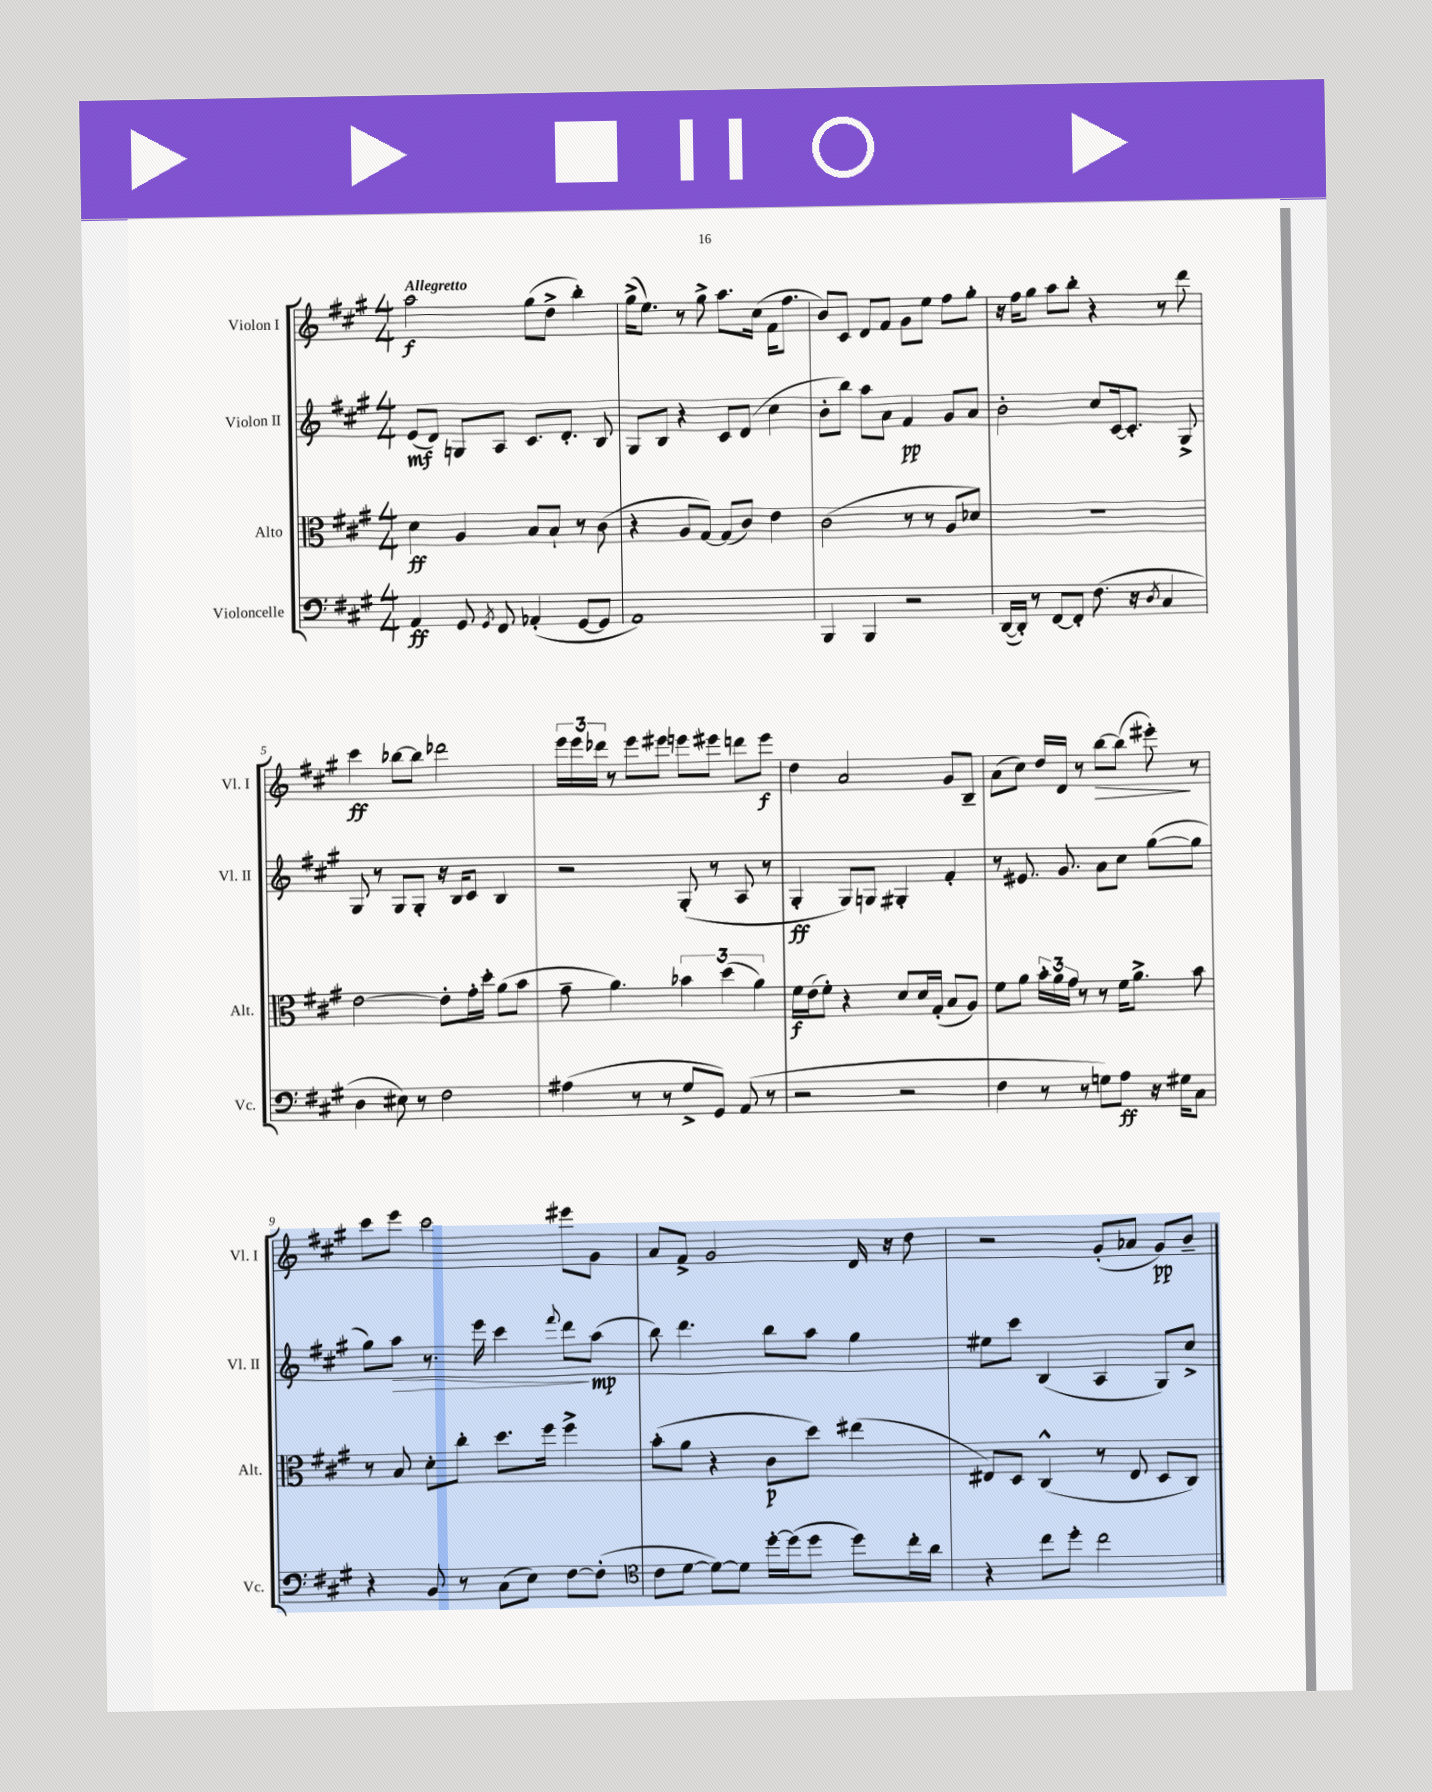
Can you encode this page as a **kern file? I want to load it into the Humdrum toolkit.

**kern	**dynam	**kern	**dynam	**kern	**dynam	**kern	**dynam
*part4	*part4	*part3	*part3	*part2	*part2	*part1	*part1
*staff4	*staff4	*staff3	*staff3	*staff2	*staff2	*staff1	*staff1
*I"Violoncelle	*	*I"Alto	*	*I"Violon II	*	*I"Violon I	*
*I'Vc.	*	*I'Alt.	*	*I'Vl. II	*	*I'Vl. I	*
*clefF4	*	*clefC3	*	*clefG2	*	*clefG2	*
*k[f#c#g#]	*	*k[f#c#g#]	*	*k[f#c#g#]	*	*k[f#c#g#]	*
*M4/4	*	*M4/4	*	*M4/4	*	*M4/4	*
=1	=1	=1	=1	=1	=1	=1	=1
!	!	!	!	!	!	!LO:TX:a:B:t=Allegretto	!
4AA/	ff	4d\	ff	(8e/L	mf	2aa\	f
.	.	.	.	8d/J)	.	.	.
8GG#/	.	4A/	.	8Gn/L	.	.	.
8qGG#/	.	.	.	.	.	.	.
8FF#/	.	.	.	8A/J	.	.	.
(4AA-X'/	.	8B/L	.	8.c#/L	.	(8gg#\L	.
.	.	8B`/J	.	.	.	8dd^\J	.
.	.	.	.	8.d'/J	.	.	.
[8GG#/L	.	8r	.	.	.	4bb'\)	.
8GG#/J]	.	(8c#\	.	8B/	.	.	.
=2	=2	=2	=2	=2	=2	=2	=2
1AA)	.	4r	.	8G#/L	.	(16gg#^\KL	.
.	.	.	.	.	.	8.ee\J)	.
.	.	.	.	8B/J	.	.	.
.	.	8A/L	.	4r	.	8r	.
.	.	[8G#/J)	.	.	.	8gg#^\	.
.	.	(8G#/L]	.	8c#/L	.	8.aa\L	.
.	.	8c#/J)	.	(8d/J	.	.	.
.	.	.	.	.	.	(16cc#\Jk	.
.	.	4e\	.	4cc#\	.	16f#\KL	.
.	.	.	.	.	.	8.ff#\J	.
=3	=3	=3	=3	=3	=3	=3	=3
4BBB/	.	(2c#\	.	8b'\L	.	8b/L)	.
.	.	.	.	8bb\J)	.	8c#/J	.
4BBB/	.	.	.	8aa\L	.	8d/L	.
.	.	.	.	8a\J	.	8f#/J	.
2r	.	8r	.	4f#/	pp	8g#\L	.
.	.	8r	.	.	.	8ee\J	.
.	.	8A/L	.	8g#/L	.	8ff#\L	.
.	.	8d-X/J)	.	8a/J	.	8gg#'\J	.
=4	=4	=4	=4	=4	=4	=4	=4
([16DD/LL	.	1r	.	2b'\	.	16r	.
16DD'/JJ])	.	.	.	.	.	16ff#\KL	.
8r	.	.	.	.	.	8gg#\J	.
[8FF#/L	.	.	.	.	.	8aa\L	.
8FF#'/J]	.	.	.	.	.	8bb'\J	.
(8.F#\	.	.	.	8cc#/L	.	4r	.
.	.	.	.	[16c#/k	.	.	.
16r	.	.	.	8.c#'/J]	.	.	.
8qD/	.	.	.	.	.	.	.
4C#/	.	.	.	.	.	8r	.
.	.	.	.	8G#^/	.	8ddd\	.
!!LO:LB:g=z
=5	=5	=5	=5	=5	=5	=5	=5
4D\	.	[2e\	.	8G#/	.	4ccc#\	ff
.	.	.	.	8r	.	.	.
8E#X\)	.	.	.	8G#/L	.	[8bb-X\L	.
8r	.	.	.	8G#'/J	.	8bb-\J]	.
2F#\	.	8e'\L]	.	16r	.	2ddd-X\	.
.	.	.	.	16B/KL	.	.	.
.	.	16g#'\L	.	8c#/J	.	.	.
.	.	16dd'\JJ	.	.	.	.	.
.	.	(8a\L	.	4B/	.	.	.
.	.	8b\J	.	.	.	.	.
=6	=6	=6	=6	=6	=6	=6	=6
(4A#X\	.	8g#~\	.	2r	.	24eee\LL	.
.	.	.	.	.	.	24eee\	.
.	.	.	.	.	.	24ddd-X\JJ	.
.	.	4.a\)	.	.	.	8r	.
8r	.	.	.	.	.	8eee\L	.
8r	.	.	.	.	.	8eee#X\J	.
8G#^/L	.	6b-X\	.	(8G#'/	.	8eeen\L	.
8GG#/J)	.	.	.	8r	.	8eee#X\J	.
.	.	(6dd\	.	.	.	.	.
(8AA/	.	.	.	8A/	.	8dddn\L	.
.	.	6a\)	.	.	.	.	.
8r	.	.	.	8r	.	8eee#\J	f
=7	=7	=7	=7	=7	=7	=7	=7
2r	.	16f#\LL	f	4G#'/	ff	4dd\	.
.	.	(16e\J	.	.	.	.	.
.	.	8f#'\J)	.	.	.	.	.
.	.	4r	.	8G#/L)	.	2a/	.
.	.	.	.	8Gn/J	.	.	.
2r	.	8d/L	.	4G#X'/	.	.	.
.	.	16d/L	.	.	.	.	.
.	.	(16G#'/JJ	.	.	.	.	.
.	.	8B/L	.	4f#'/	.	8g#/L	.
.	.	8A/J)	.	.	.	8B~/J	.
=8	=8	=8	=8	=8	=8	=8	=8
4F#\	.	8f#\L	.	8r	.	(8a\L	.
.	.	8a\J	.	8.e#X/	.	8cc#\J)	.
8r	.	24b'\LL	.	.	.	16dd/LL	.
.	.	24a\	.	.	.	.	.
.	.	.	.	8.g#/	.	16d/JJ	.
.	.	24g#\JJ	.	.	.	.	.
8r	.	8r	.	.	.	8r	.
!	!	!	!	!	!	!	!LO:HP:b
8Gn\L)	.	8r	.	8a\L	.	[8bb\L	>
8A\J	ff	16f#\KL	.	8cc#\J	.	(8bb\J]	.
.	.	8.a^\J	.	.	.	.	.
16r	.	.	.	([8gg#\L	.	8eee#X'\)	.
16G#X\KL	.	.	.	.	.	.	.
8C#\J	.	8b\	.	8gg#\J]	.	8r	]
!!LO:LB:g=z
=9	=9	=9	=9	=9	=9	=9	=9
4r	.	8r	.	8gg#\L)	.	8ccc#\L	.
!	!	!	!	!	!LO:HP:b	!	!
.	.	8B/	.	8aa\J	>	8eee\J	.
8BB/	.	8d'\L	.	8.r	.	2ccc#\	.
8r	.	8cc#'\J	.	.	.	.	.
.	.	.	.	16eee\	.	.	.
(8C#\L	.	8.dd\L	.	4ccc#\	.	.	.
8E\J)	.	.	.	.	.	.	.
.	.	16ff#\Jk	.	.	.	.	.
.	.	.	.	8qqfff#/	.	.	.
[8F#\L	.	4ff#^\	.	8ddd\L	.	8eee#X\L	.
(8F#'\J]	.	.	.	(8aa\J	] mp	8g#\J	.
=10	=10	=10	=10	=10	=10	=10	=10
*clefC4	*	*	*	*	*	*	*
8c#\L	.	(8b'\L	.	8bb\)	.	8a/L	.
[8d\J	.	8a\J	.	4.ddd\	.	8f#^/J	.
8d\L_)	.	4r	.	.	.	2g#/	.
8d\J]	.	.	.	.	.	.	.
[16dd'\LL	.	8c#\L	p	8bb\L	.	.	.
(16dd\J]	.	.	.	.	.	.	.
8dd\J	.	8dd\J)	.	8aa\J	.	.	.
8dd\L)	.	(4ee#X\	.	4gg#\	.	16d/	.
.	.	.	.	.	.	16r	.
16cc#'\L	.	.	.	.	.	8dd\	.
16a\JJ	.	.	.	.	.	.	.
=11	=11	=11	=11	=11	=11	=11	=11
4r	.	8E#X/L)	.	8ee#X\L	.	2r	.
.	.	8D/J	.	8ccc#\J	.	.	.
8cc#\L	.	(4C#^^/	.	(4B/	.	.	.
8dd'\J	.	.	.	.	.	.	.
2cc#\	.	8r	.	4A/	.	(8g#'/L	.
.	.	8E#/	.	.	.	8a-X/J	.
.	.	8D/L	.	8G#/L)	.	8g#/L)	pp
.	.	8C#/J)	.	8cc#^/J	.	8b~/J	.
==	==	==	==	==	==	==	==
*-	*-	*-	*-	*-	*-	*-	*-
